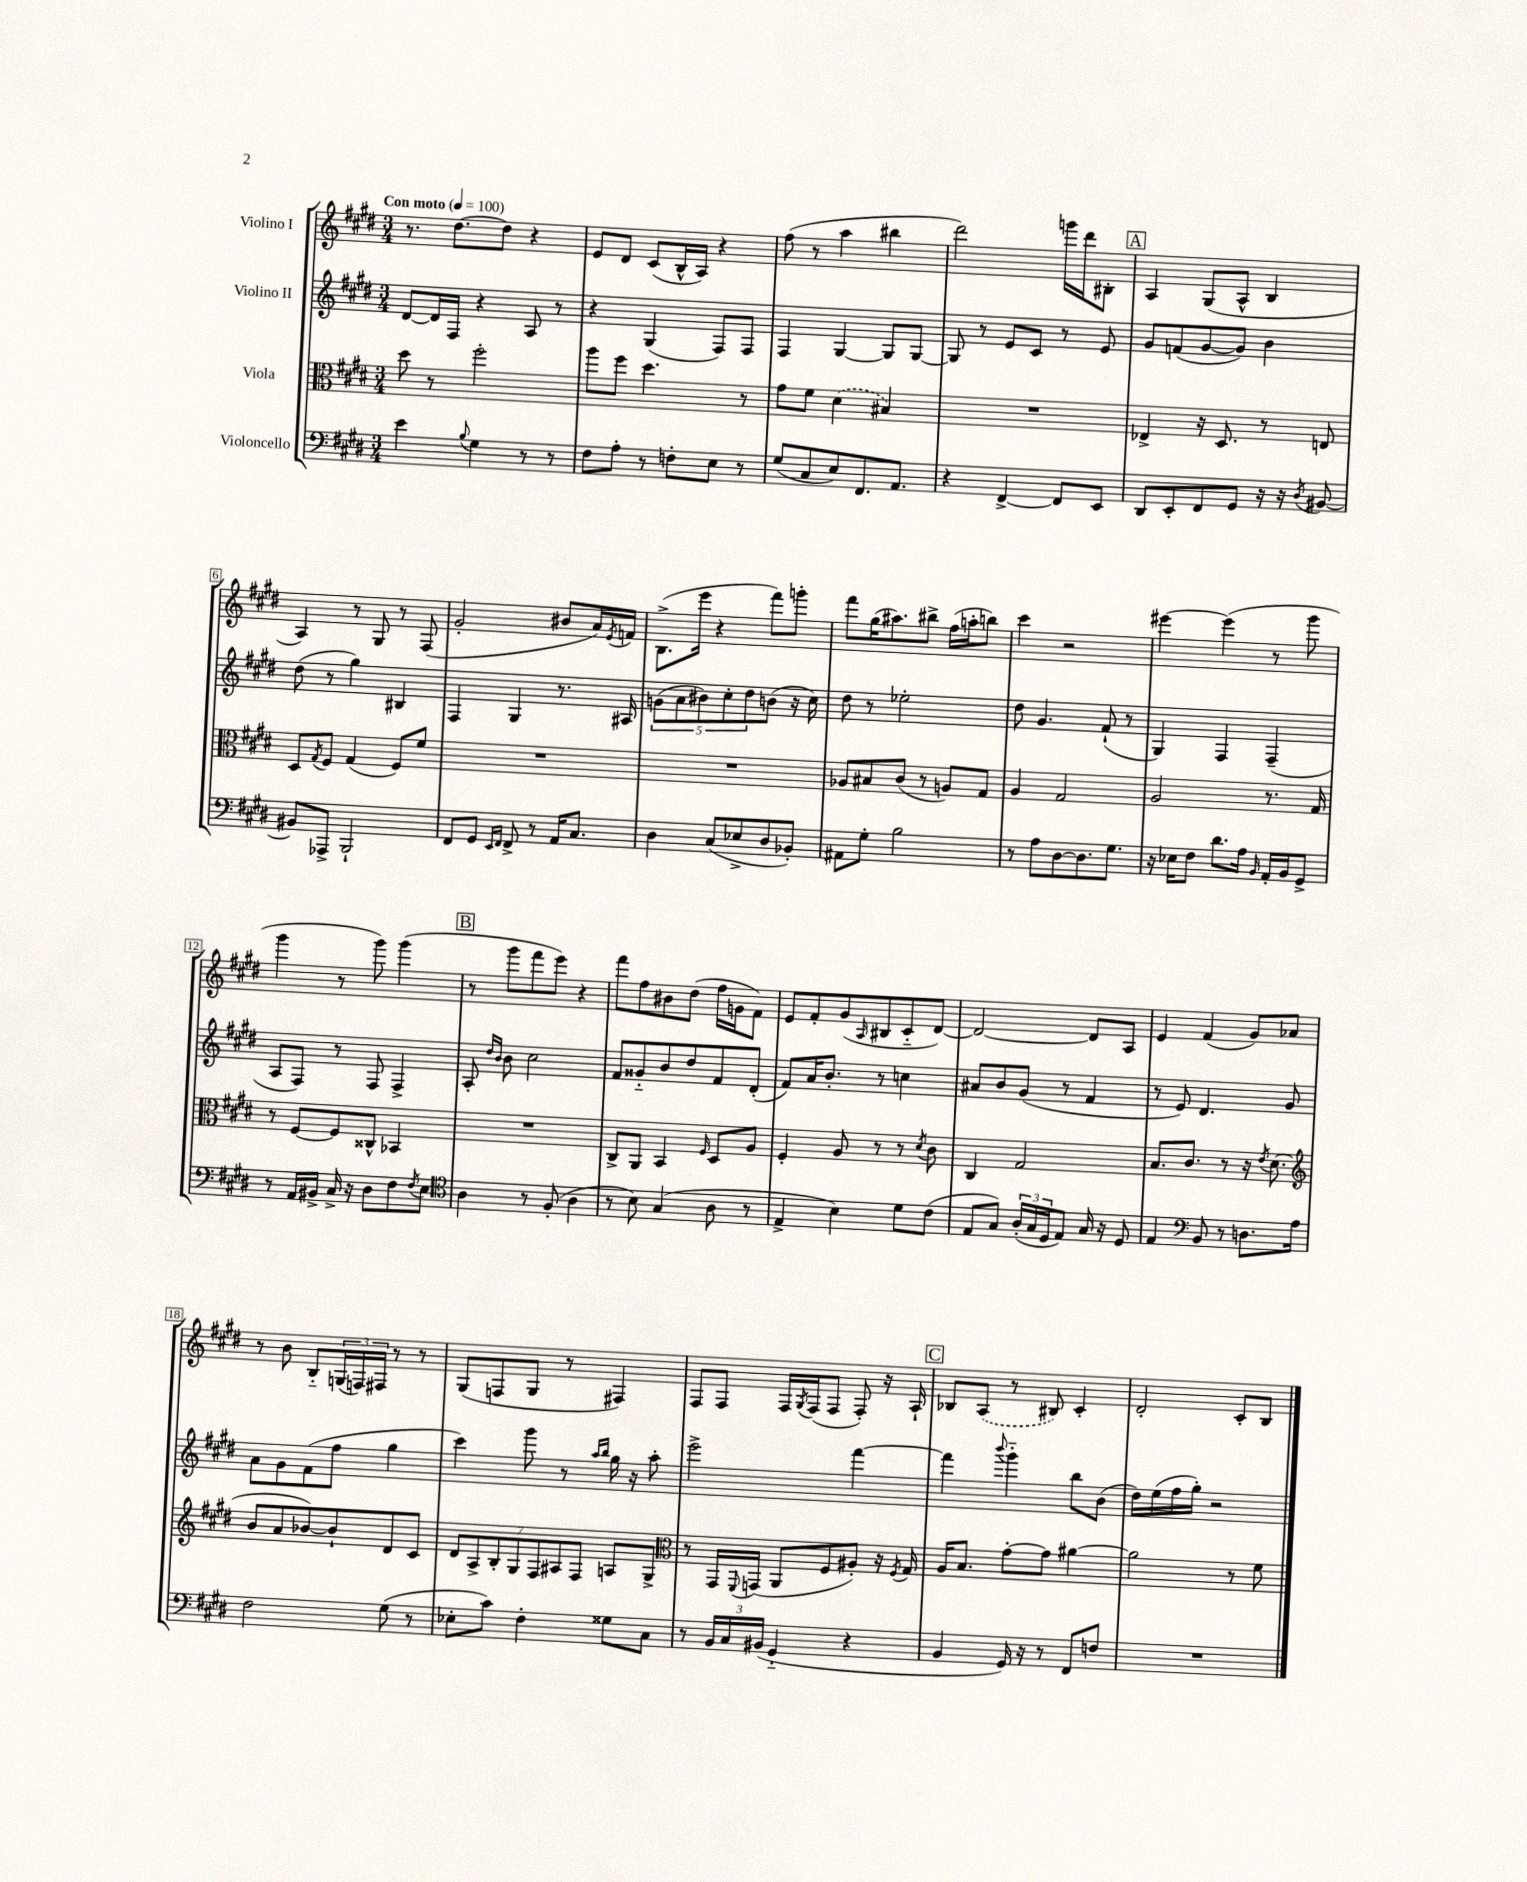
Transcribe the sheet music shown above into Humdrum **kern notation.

**kern	**kern	**kern	**kern
*staff4	*staff3	*staff2	*staff1
*clefF4	*clefC3	*clefG2	*clefG2
*k[f#c#g#d#]	*k[f#c#g#d#]	*k[f#c#g#d#]	*k[f#c#g#d#]
*M3/4	*M3/4	*M3/4	*M3/4
*MM100	*MM100	*MM100	*MM100
4e\	8dd#\	[8d#/L	8.r
.	8r	16d#/]L	.
.	.	16F#/JJ	[8.dd#\L
8qqB/	.	.	.
4G#\	2ff#'\	4r	.
.	.	.	8dd#\]J
8r	.	8A/	4r
8r	.	8r	.
=	=	=	=
8F#\L	8aa\L	4r	8e/L
8A'\J	8ff#\J	.	8d#/J
8r	4.dd#\	(4G#/	(8c#/L
8F'\L	.	.	16B^^/L
.	.	.	16A/JJ)
8E\J	.	8F#/L)	4r
8r	8r	8F#/J	.
=	=	=	=
(8G#/L	8g#\L	4F#/	(8ff#\
8C#/	8f#\J	.	8r
8E/)	(4d#\	[4G#/	4aa\
8.FF#/	.	.	.
.	4B#/)	8G#/]L	4bb#\
8.AA/J	.	.	.
.	.	[8G#/J	.
=	=	=	=
4r	2.r	8G#/]	2ddd#\)
.	.	8r	.
[4FF#^/	.	8e/L	.
.	.	8c#/J	.
8FF#/]L	.	8r	16ggg\LL
.	.	.	16ddd#\J
8EE/J	.	8e/	8B#'\J
=	=	=	=
8DD#/L	4E-^/	8g#/L	4A/
8EE'/	.	(8f/	.
8FF#/	16r	[8g#/	(8G#/L
.	8.D#/	.	.
8GG#/J	.	8g#/]J)	8A^^/J
16r	8r	4b\	4B/
16r	.	.	.
8qD#/	.	.	.
[8BB#/	8E/	.	.
=	=	=	=
8BB#/]L	8D#/L	(8dd#\	4A/)
.	8qG#/	.	.
8AAA-^/J	8F#/J	8r	.
2BBB`/	(4G#/	4gg#\)	8r
.	.	.	8G#/
.	8F#/L)	4B#/	8r
.	8f#/J	.	(8F#/
=	=	=	=
8FF#/L	2.r	4F#/	2g#'/
8GG#/J	.	.	.
16qqEE/LL	.	.	.
16qqFF#/JJ	.	.	.
8FF#^/	.	4G#/	.
8r	.	.	.
16AA/LK	.	8.r	8b#/L
8.C#/J	.	.	.
.	.	.	16a/L)
.	.	.	8qe/
.	.	16A#/	16f/JJ
=	=	=	=
4D#\	2.r	(10g\L	(8.B^\L
.	.	10a\	.
.	.	.	16eee\Jk
.	.	10b#\)	.
(8C#/L	.	.	4r
.	.	10cc#'\	.
8E-^/	.	.	.
.	.	10dd#\	.
8D#/	.	(8b\J	8fff#\L)
8BB-'/J)	.	16r	8ggg'\J
.	.	16cc#\)	.
=	=	=	=
8AA#\L	8A-/L	8dd#\	8fff#\L
8G#'\J	8B#/	8r	(16gg#\K
.	.	.	8.aa#\)
2B\	(8c#/J	2ee-'\	.
.	8r	.	8bb#^\J
.	8A/L)	.	(16ff#\LL
.	.	.	16aa'\J
.	8G#/J	.	8bb\J)
=	=	=	=
8r	4A/	8dd#\	4ccc#\
8A\L	.	4.g#/	.
[8D#\	2G#/	.	2r
8.D#\]	.	.	.
.	.	(8f#`/	.
8.G#\J	.	.	.
.	.	8r	.
=	=	=	=
16r	2A/	4G#/)	[4eee#\
16E-\LK	.	.	.
8F#\J	.	.	.
8.d#\L	.	4F#/	(4eee#\]
16A\Jk	.	.	.
16qqBB/	.	.	.
16AA'/LL	8.r	(4F#~/	8r
16BB/J	.	.	.
8GG#^/J	.	.	8ggg#\
.	16G#/	.	.
=	=	=	=
8r	8r	8A/L	4ggg#\
16AA/LL	[8F#/L	8F#/J)	.
16BB#^/JJ	.	.	.
16C#^/	8F#/]	8r	8r
16r	.	.	.
8D#\L	8C##^^/J	8F#/	8ggg#\)
8F#\	4BB-/	4F#^/	(4ggg#\
8qF#/	.	.	.
8E\J	.	.	.
=	=	=	=
*clefC4	*	*	*
4A\	2.r	8A'/	8r
.	.	16qqdd#/LL	.
.	.	16qqb/JJ	.
.	.	8b\	8ggg#\L
8r	.	2cc#\	8fff#\
(8F#'/	.	.	8eee\J)
4A\	.	.	4r
=	=	=	=
8r	8C#^/L	8f#/L	8fff#\L
8B\)	8AA/J	8g##'~/	8ff#\
(4G#/	4BB/	8b/	8b#\
.	.	8dd#/	(8dd#\J
.	16qqF#/	.	.
8A\	8D#/L	8f#/	16ff#\LL
.	.	.	16g\J
8r	8A/J	(8d#'/J	8f#\J)
=	=	=	=
4E^/	4F#'/	8f#/L)	8e/L
.	.	16a/K	8f#'/
.	.	8.b'/J	.
4B\)	8A/	.	(8g#/
.	.	.	16qqA/
.	8r	8r	8B#/
8d#\L	8r	4cc\	8c#'~/
.	8qd#/	.	.
(8c#\J	8c#\	.	[8d#/J)
=	=	=	=
8E/L	4C#/	8a#/L	2d#/_
8G#/J)	.	8b/	.
(24A'/LL	2G#/	(8g#/J	.
24G#/	.	.	.
24D#/J	.	.	.
8E/J)	.	8r	.
16G#/	.	4f#/	8d#/]L
16r	.	.	.
8D#/	.	.	8A/J
=	=	=	=
4E/	8.B/L	8r	4e/
.	.	8e/)	.
.	8.c#/J	.	.
*clefF4	*	*	*
8BB/	.	4.d#/	(4f#/
8r	8r	.	.
8.D\L	16r	.	8g#/L)
.	8qe/	.	.
.	(8.d#\	.	.
.	.	8g#/	8a-/J
16A\Jk	.	.	.
=	=	=	=
*	*clefG2	*	*
2F#\	8b/L	8a\L	8r
.	8a/	8g#\	8b\
.	[8b-/)	(8f#\	8B'~/L
.	8b-`/]	8ff#\J	(24G/L
.	.	.	24F/)
.	.	.	24F#/JJ
(8G#\	8d#/	4gg#\	8r
8r	8c#/J	.	8r
=	=	=	=
8E-'\L	14d#/L	4ccc#\)	(8G#/L
.	14A^/	.	.
8c#\J)	.	.	8F/
.	14B'/	.	.
.	14G#/	.	.
4F#'\	.	8ggg#\	8G#/J
.	14F#/	.	.
.	14A#/	.	.
.	.	8r	8r
.	14F#/J	.	.
.	.	16qqaa/LL	.
.	.	16qqbb/JJ	.
8G##\L	8A/L	16gg#\	4F#/)
.	.	16r	.
8C#\J	8G#^/J	8aa'\	.
=	=	=	=
*	*clefC3	*	*
8r	8r	2eee^\	8F#/L
24BB/LL	16GG#/LL	.	8F#/J
24C#/	.	.	.
.	8qqFF#/	.	.
.	(16GG/JJ	.	.
(24BB#/JJ	.	.	.
4GG#'~/	8AA/L	.	16F#/LL
.	.	.	8qG#/
.	.	.	(16F#/J
.	8F#/	.	8F#/J
4r	8A#'/J)	[4fff#\	8F#'/)
.	16r	.	16r
.	8qF#/	.	.
.	16G#/	.	16A`/
=	=	=	=
4BB/	16A/LK	4fff#\]	8B-/L
.	8.B/J	.	.
.	.	.	(8A/J
.	.	8qqbbb/	.
16GG#/)	[8g#'\L	4ggg#'~\	8r
16r	.	.	.
8r	8g#\]J	.	8B#/)
8FF#/L	[4a#\	8bb\L	4c#'/
8F/J	.	(8b\J	.
=	=	=	=
2.r	2a#\]	16dd#\LL)	2d#'/
.	.	(16ee\	.
.	.	16ff#\	.
.	.	16gg#'\JJ)	.
.	.	2r	.
.	8r	.	8c#'/L
.	8f#\	.	8B/J
==	==	==	==
*-	*-	*-	*-
